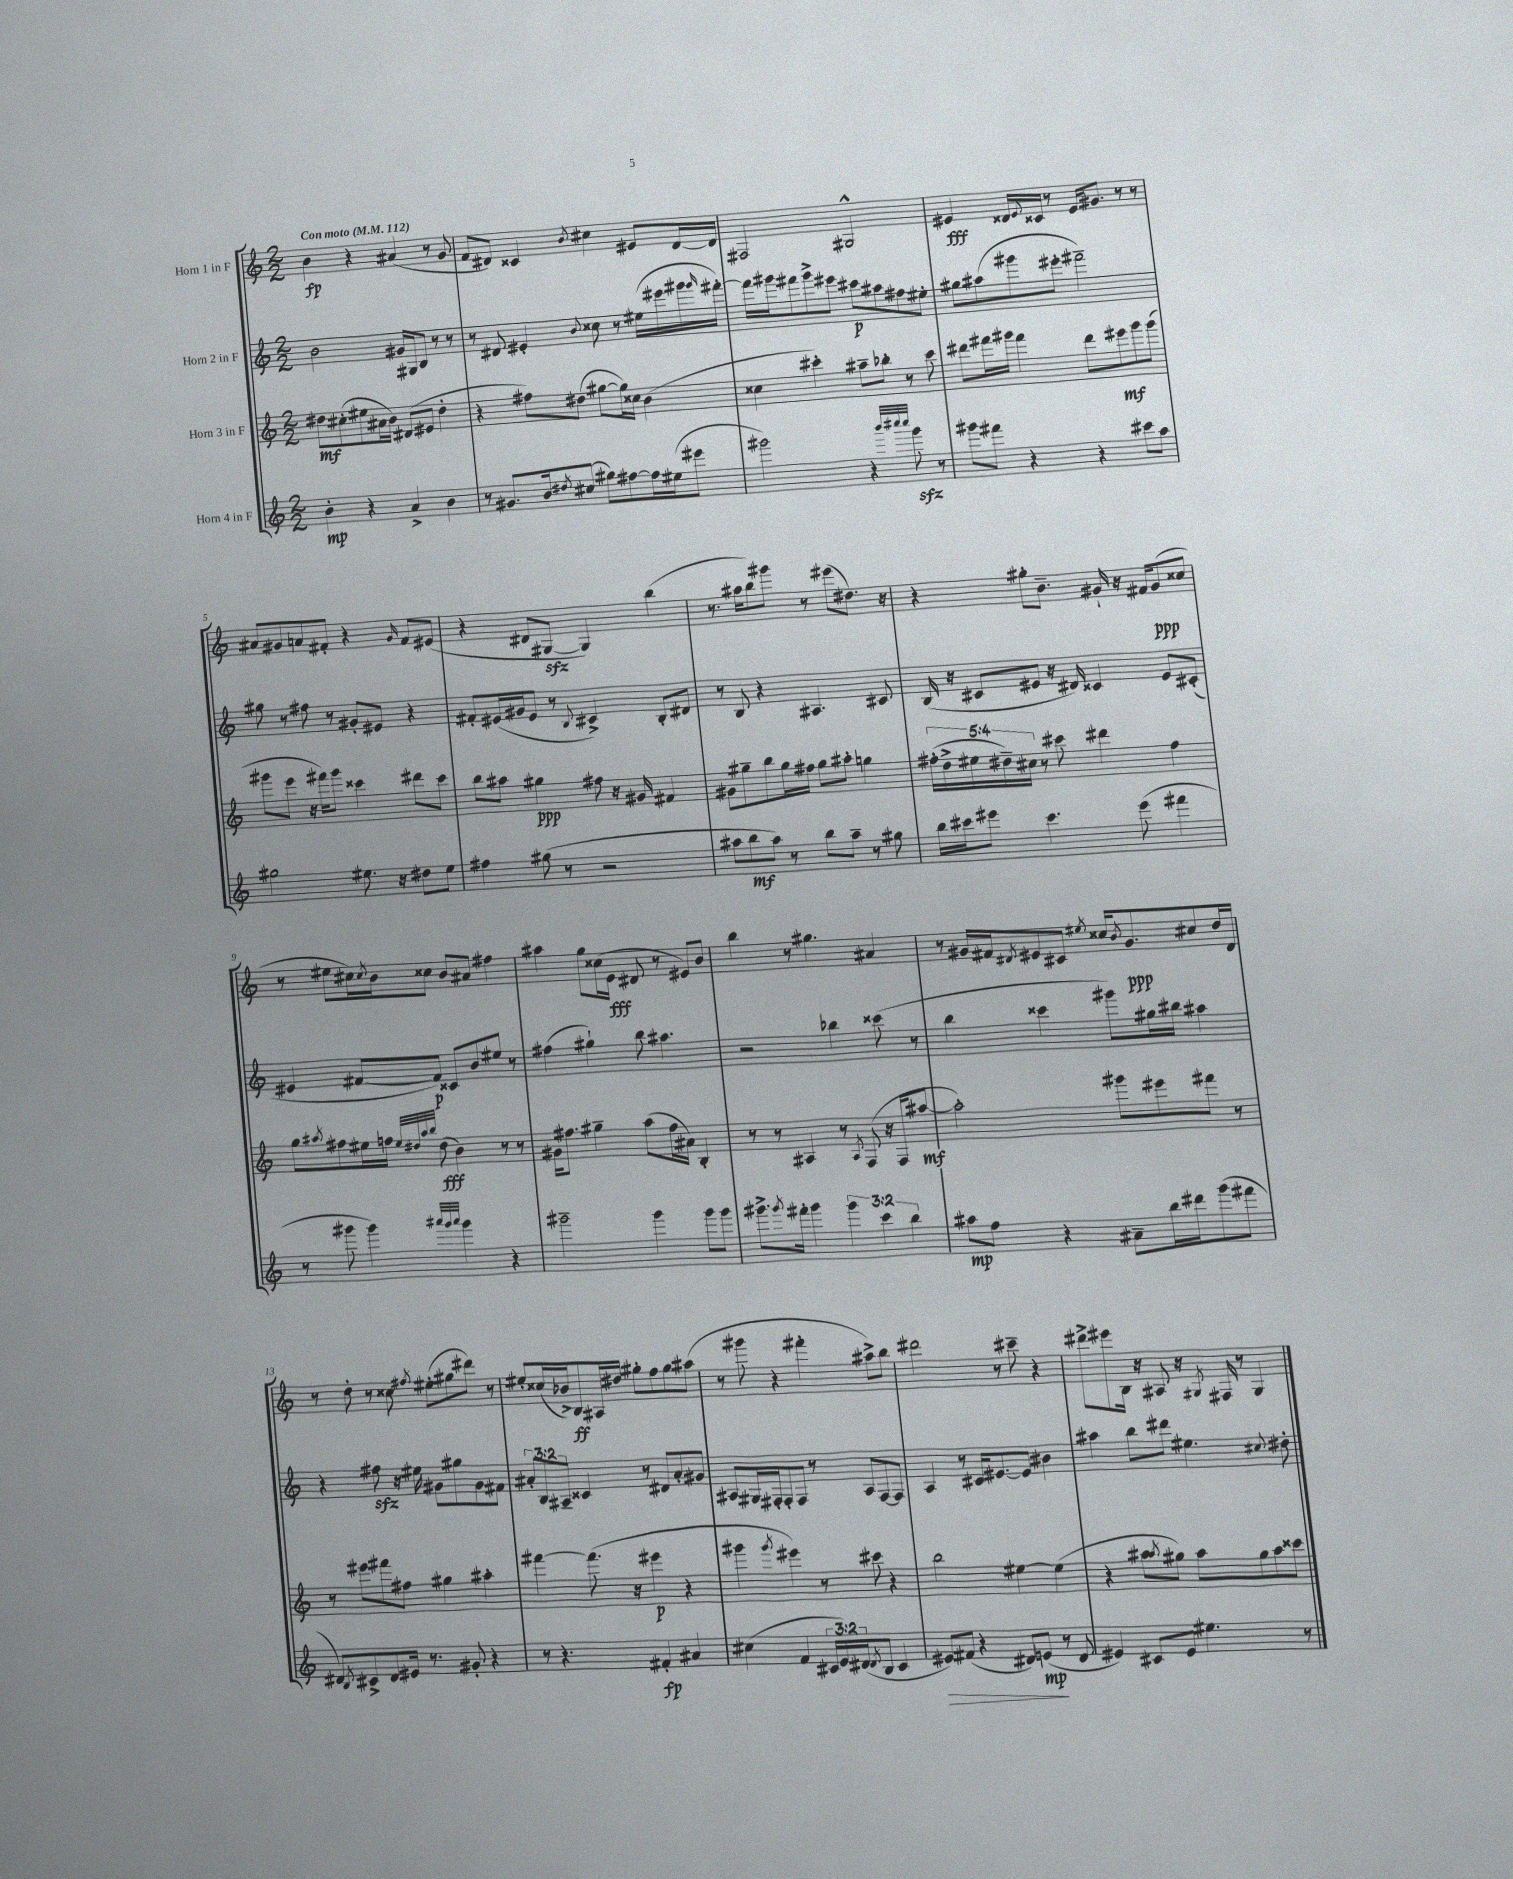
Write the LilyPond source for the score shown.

<<
\new StaffGroup <<
\new Staff = "s0" \with { instrumentName = "Horn 1 in F" } {
    \clef treble \key c \major \numericTimeSignature \time 2/2 \tempo "Con moto" 4 = 112
    b'4\fp r4 ais'4( r8 g'8 |
    f'8 dis'8) cisis'4 \acciaccatura { b'8 } cis''4 eis'8 dis'16~ dis'16 |
    fis2 gis2-^ |
    eis'4\fff disis'16 \appoggiatura { eis'8 } cisis'16 r8 eis'16 gis'8. r8 r8 |
    ais'8 gis'8 a'8 fis'8-. r4 \grace { gis'16 } fis'8 eis'8( |
    r4 dis'8 gis8~\sfz gis4) b''4( |
    r8. ais''16 b''8) gis'''8 r8 eis'''8( dis''8.) r16 |
    r4 gis''8-. b'8.-- gis'16-! r16 fis'16 gis'8\ppp( cisis''8 |
    r8 eis''8 cis''16) \acciaccatura { cis''8 } b'16 cisis''8 b'8 ais'8 fis''4 |
    ais''4 g''8 cisis''16( e'16\fff dis'8 r8 eis'8) b'8 |
    b''4 r8 gis''4. ais'4 |
    r8 gis'16 fis'16 \acciaccatura { dis'8 } eis'8 cis'8 \acciaccatura { eis''8 } cisis''16 \acciaccatura { b'8 } gis'8.\ppp cis''8 d''16 dis'16 |
    r8 d''8-. r8 cisis''8 \acciaccatura { fis''8 } eis''8-.( gis''8 dis'''8) r8 |
    eis''8-. cisis''16( bes'16->) b8\ff ais16 dis''16 gis''8-. f''8 gis''8 ais''8( |
    r8 gis'''8 r4 fis'''4-. ais''8->) b''8 |
    dis'''2 r8 cis'''8-- r4 |
    dis'''8-> eis'''8 b16 r16 ais8 r16 \acciaccatura { gis8 } fis16 r8 gis4 \bar "|." |
}
\new Staff = "s1" \with { instrumentName = "Horn 2 in F" } {
    \clef treble \key c \major \numericTimeSignature \time 2/2 \override Staff.TupletNumber.text = #tuplet-number::calc-fraction-text
    b'2 gis'16 gis16 b8 r8 r8 |
    r8 dis'8 eis'4-. \appoggiatura { b'8 } cisis''8 r8 eis''16( eis'''16 gis'''16 \grace { gis'''16 } fis'''16~-.) |
    fis'''16 gis'''16 fis'''8 gis'''8-> eis'''8 cis'''8\p ais''8 fis''8 eis''8-. |
    gis''8 ais''8( gis'''8 eis'''8-. fis'''2--) |
    gis''8 r8 fis''8 r8 gis'8-. eis'8 r4 |
    fis'8-. eis'16( gis'16 eis'8 r8 \appoggiatura { b8 } cis'4->) b8-. dis'8 |
    r8 b8 r4 ais4. cis'8 |
    b16( r16 cis'8 eis'8 r16 dis'16) cisis'4 eis'8 cis'8-.( |
    eis'4 fis'8~ fis'8\p) cisis'8 b'8 eis''8 r8 |
    fis''4( gis''4-!) b''8 ais''4. |
    r2 bes''4 cisis'''8( r8 |
    b''4 cisis'''4 gis'''8) gis''16 bis''16 ais''4 |
    r4 fis''8\sfz r16 eis''16 gis'8 gis''8 gis'8 fis'8 |
    \tuplet 3/2 { ais'8-. b8 ais8-- } cisis'4 r8 dis'8 ais'8-. gis'8 |
    ais8 gis16 fis16-. fis8-. fis8 r8 ais8 fis8~ fis8 |
    a4 r8 cis'16 eis'8.~ eis'8 bis'4 |
    ais''4 b''8 dis'''8 eis''4. \appoggiatura { cis''8 } dis''8-. \bar "|." |
}
\new Staff = "s2" \with { instrumentName = "Horn 3 in F" } {
    \clef treble \key c \major \numericTimeSignature \time 2/2 \override Staff.TupletNumber.text = #tuplet-number::calc-fraction-text
    dis''8\mf cis''8-.( eis''8 ais'16 b'16) dis'8( eis'8 dis''4-. |
    r4 fis''8) dis''8( gis''8~ gis''16) cisis''16 b'4( |
    cisis''4 cis'''4-.) ais''8-- bes''8-. r8 cis'''8 |
    dis'''8 fis'''16 gis'''16 fis'''4 dis'''8 eis'''8\mf gis'''8 gis'''8( |
    gis'''8 e'''8 r16 fis'''16) gis'''8 cisis'''4 dis'''8 cisis'''8 |
    b''8 ais''8 gis''4\ppp fis''8 r16 gis'16 fis'4 |
    gis'8 gis''8-- b''8 gis''16 fis''16 gis''8 ais''8-. g''4 |
    \tuplet 5/4 { fis''16-.( d''16-> eis''16 dis''16--) cis''16 } r8 cis'''8 dis'''4 fis''4 |
    g''8 \acciaccatura { ais''8 } fis''8 eis''16 f''16 \grace { eis''32 dis''32 ais''32 b''32 } dis''8\fff( b'4) r8 r8 |
    gis'16 fis''8. gis''4-- a''8( fis''16 ais'16) b4-. |
    r8 r8 ais4 r8 \acciaccatura { ais8 } f8( r16 f16 ais''8~\mf |
    ais''2-.) gis'''8 eis'''8 fis'''8 r8 |
    r8 eis'''8 fis'''8 fis''8 gis''4 ais''4-. |
    fis'''4~ fis'''8.( r16 eis'''4\p r4 |
    gis'''4 \acciaccatura { gis'''8 } eis'''4) r8 cis'''8 r4 |
    b''2 eis''4~ eis''4( |
    r4 ais''8 \acciaccatura { ais''8 } gis''8) ais''8 gis''8 ais''8 cisis'''8 \bar "|." |
}
\new Staff = "s3" \with { instrumentName = "Horn 4 in F" } {
    \clef treble \key c \major \numericTimeSignature \time 2/2 \override Staff.TupletNumber.text = #tuplet-number::calc-fraction-text
    b'4-.\mp r4 a'4-> b'4 |
    r8 gis'8. b'16 \acciaccatura { dis''8 } cis''8( gis''8) fis''8~ fis''16 eis''16( eis'''8 |
    gis'''2) r4 \grace { b'''32 cis''''32 cis''''32 } gis'''8\sfz r8 |
    gis'''8 fis'''8 r4 r4 cis'''8 a''8 |
    gis''2 eis''8. r16 dis''8 eis''8 |
    fis''4 gis''8( r8 r2 |
    ais''8 b''8\mf ais''8) r8 b''8 ais''8-- r8 gis''8 |
    b''16 cis'''16 eis'''8 cis'''4. eis'''8( fis'''4 |
    r8 gis'''8 gis'''4) \grace { ais'''32 gis'''32 ais'''32 } gis'''4 r4 |
    gis'''2-- gis'''4 gis'''8 gis'''8 |
    gis'''8.-> \acciaccatura { gis'''8 } fis'''16-. gis'''4 \tuplet 3/2 { gis'''4 c'''4 b''4 } |
    ais''8\mp f''8 r4 ais'8-- b''16 dis'''16 g'''8( fis'''8 |
    dis'8) \acciaccatura { b8 } cis'8-> dis'8 eis'16 r8. gis'8-. r4 |
    r8 r4. fis'4-.\fp ais'4 |
    cis''4( f'4 \tuplet 3/2 { cis'16 e'16) dis'16( } \acciaccatura { dis'8 } b8 cis'4 |
    eis'8\>) fis'8( r4 dis'8) e'8\mp\!( r8 dis'8 |
    eis'4) cis'8 eis'8 eis''4. r8 \bar "|." |
}
>>
>>
